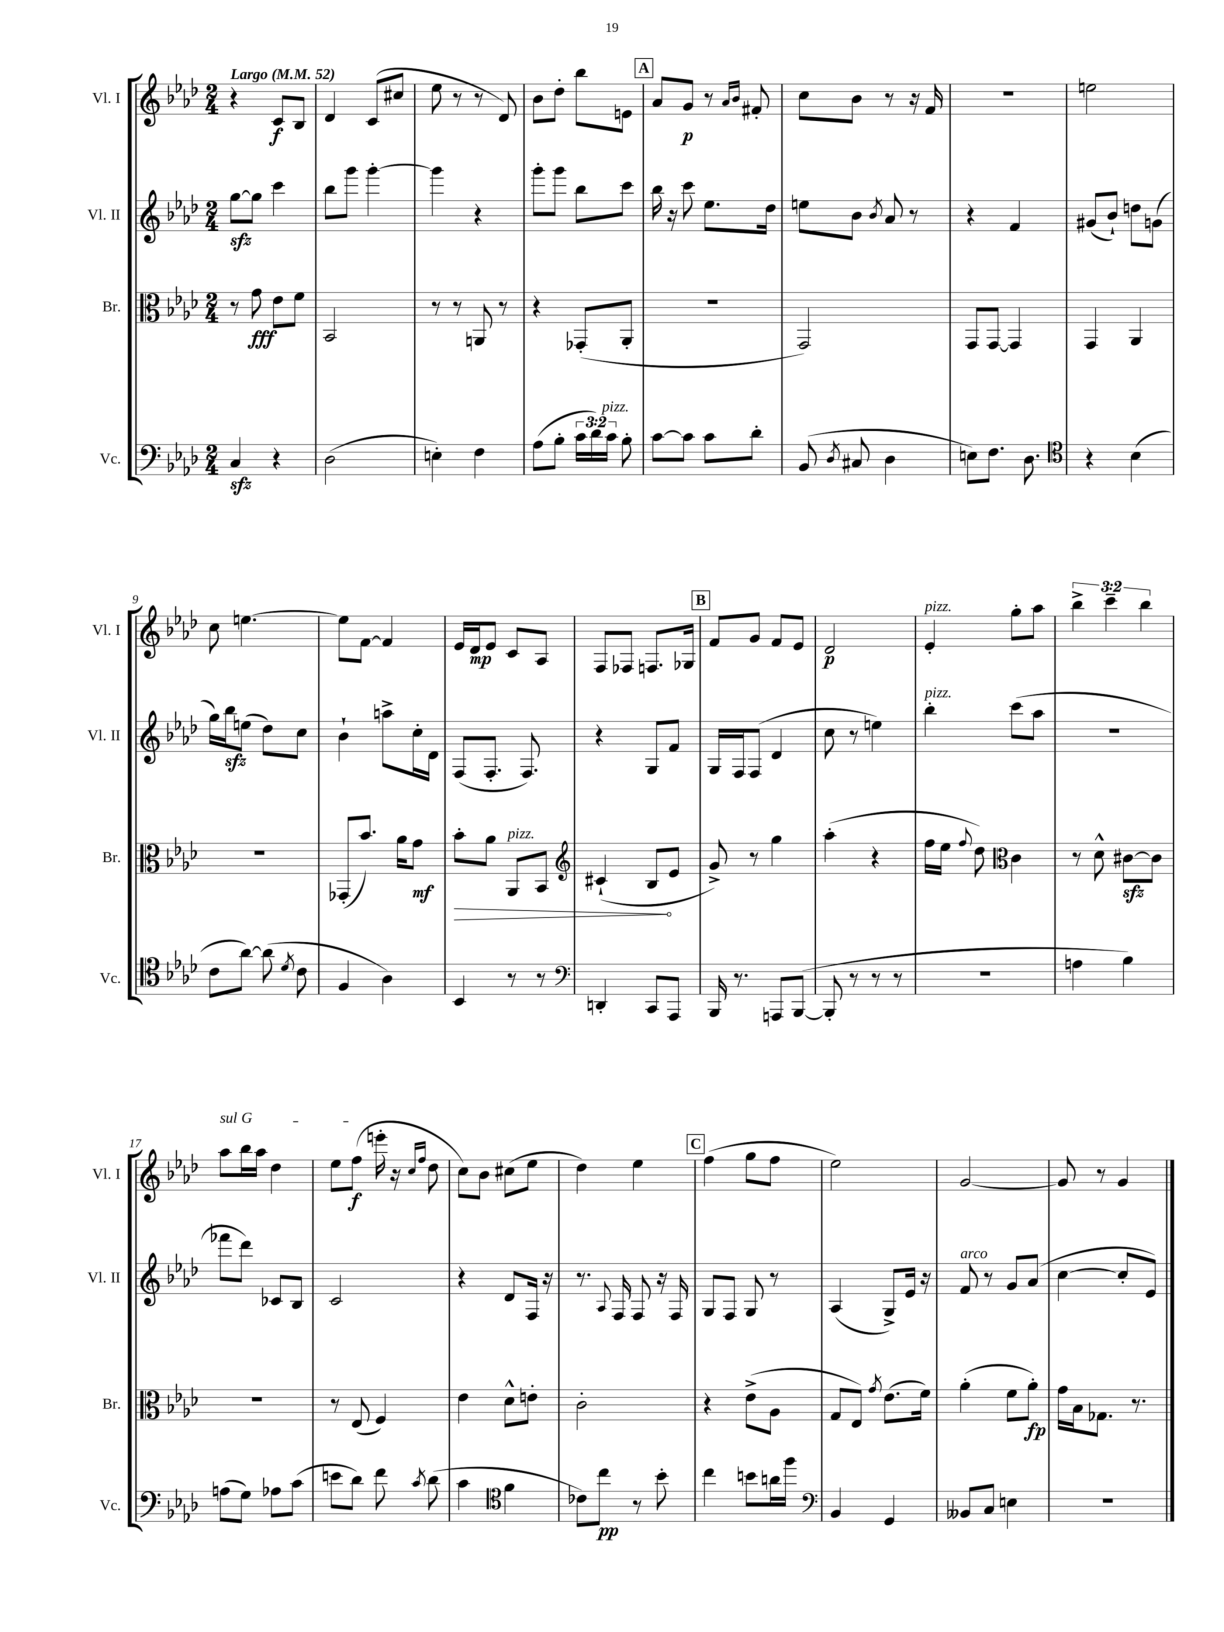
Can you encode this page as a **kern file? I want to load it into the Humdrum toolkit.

**kern	**dynam	**kern	**dynam	**kern	**kern	**dynam
*part4	*part4	*part3	*part3	*part2	*part1	*part1
*staff4	*staff4	*staff3	*staff3	*staff2	*staff1	*staff1
*I"Vc.	*	*I"Br.	*	*I"Vl. II	*I"Vl. I	*
*I'Vc.	*	*I'Br.	*	*I'Vl. II	*I'Vl. I	*
*clefF4	*	*clefC3	*	*clefG2	*clefG2	*
*k[b-e-a-d-]	*	*k[b-e-a-d-]	*	*k[b-e-a-d-]	*k[b-e-a-d-]	*
*M2/4	*	*M2/4	*	*M2/4	*M2/4	*
*MM52	*	*MM52	*	*MM52	*MM52	*
=1	=1	=1	=1	=1	=1	=1
!	!	!	!	!	!LO:TX:a:B:t=Largo	!
4Czz/	.	8r	.	[8ggzz\L	4r	.
.	.	8g\	fff	8gg\J]	.	.
4r	.	8e-\L	.	4ccc\	8c/L	f
.	.	8f\J	.	.	8B-/J	.
=2	=2	=2	=2	=2	=2	=2
(2D-\	.	2BB-/	.	8bb-\L	4d-/	.
.	.	.	.	8ggg\J	.	.
.	.	.	.	[4ggg'\	(8c/L	.
.	.	.	.	.	8cc#X/J	.
=3	=3	=3	=3	=3	=3	=3
4En'\)	.	8r	.	4ggg\]	8ee-\	.
.	.	8r	.	.	8r	.
4F\	.	8AAn/	.	4r	8r	.
.	.	8r	.	.	8d-/)	.
=4	=4	=4	=4	=4	=4	=4
(8A-\L	.	4r	.	8ggg'\L	8b-\L	.
8B-'\J	.	.	.	8ggg\J	8dd-'\J	.
24c\LL	.	(8GG-X'/L	.	8bb-\L	8bb-\L	.
24d-\)	.	.	.	.	.	.
!LO:TX:a:i:t=pizz.	!	!	!	!	!	!
24c\JJ	.	.	.	.	.	.
8B-'\	.	8AA-'/J	.	8ccc\J	8en\J	.
!!LO:REH:place=s1:t=A
=5	=5	=5	=5	=5	=5	=5
[8c\L	.	2r	.	16bb-\	8a-/L	.
.	.	.	.	16r	.	.
8c\J]	.	.	.	8ccc\	8g/J	p
8c\L	.	.	.	8.ee-\L	8r	.
.	.	.	.	.	16qqa-/LL	.
.	.	.	.	.	16qqb-/JJ	.
8d-'\J	.	.	.	.	8f#X'/	.
.	.	.	.	16dd-\Jk	.	.
=6	=6	=6	=6	=6	=6	=6
(8BB-/	.	2GG/)	.	8een\L	8cc\L	.
8qD-/	.	.	.	.	.	.
8C#X/	.	.	.	8b-\J	8b-\J	.
.	.	.	.	8qb-/	.	.
4D-\	.	.	.	8a-/	8r	.
.	.	.	.	8r	16r	.
.	.	.	.	.	16f/	.
=7	=7	=7	=7	=7	=7	=7
8En\L)	.	8GG/L	.	4r	2r	.
8.F\J	.	[8GG/J	.	.	.	.
.	.	4GG/]	.	4f/	.	.
8.D-\	.	.	.	.	.	.
=8	=8	=8	=8	=8	=8	=8
*clefC4	*	*	*	*	*	*
4r	.	4GG/	.	(8g#X/L	2een\	.
.	.	.	.	8b-`/J)	.	.
(4B-\	.	4AA-/	.	8ddn\L	.	.
.	.	.	.	(8gn\J	.	.
!!LO:LB:g=z
=9	=9	=9	=9	=9	=9	=9
8c\L	.	2r	.	16gg\LL)	8cc\	.
.	.	.	.	16bb-zz\J	.	.
[8a-\J)	.	.	.	(8een\J	[4.een\	.
(8a-\]	.	.	.	8dd-\L)	.	.
8qd-/	.	.	.	.	.	.
8c\	.	.	.	8cc\J	.	.
=10	=10	=10	=10	=10	=10	=10
4F/	.	(8GG-X'/L	.	4b-`\	8ee\L]	.
.	.	8.b-/J)	.	.	[8f\J	.
4A-\)	.	.	.	8aan^\L	4f/]	.
.	.	16a-\KL	.	.	.	.
.	.	8g\J	mf	16cc'\L	.	.
.	.	.	.	16d-\JJ	.	.
=11	=11	=11	=11	=11	=11	=11
!	!	!	!LO:HP:b	!	!	!
4BB-/	.	8b-'\L	>	(8F/L	16e-/LL	.
.	.	.	.	.	16d-/J	mp
.	.	8a-\J	.	8.F'/J	8e-/J	.
!	!	!LO:TX:a:i:t=pizz.	!	!	!	!
8r	.	8AA-/L	.	.	8c/L	.
.	.	.	.	8.F/)	.	.
8r	.	8BB-/J	.	.	8A-/J	.
=12	=12	=12	=12	=12	=12	=12
*clefF4	*	*clefG2	*	*	*	*
4DDn'/	.	(4c#X`/	.	4r	8F/L	.
.	.	.	.	.	8F-X/J	.
8CC/L	.	8B-/L	.	8G/L	8.Fn/L	.
8AAA-/J	.	8e-/J	]	8f/J	.	.
.	.	.	.	.	16G-X/Jk	.
!!LO:REH:place=s1:t=B
=13	=13	=13	=13	=13	=13	=13
16BBB-/	.	8g^/)	.	16G/LL	8f/L	.
8.r	.	.	.	16F/J	.	.
.	.	8r	.	(8F/J	8g/J	.
8AAAn/L	.	4gg\	.	4d-/	8f/L	.
([8BBB-/J	.	.	.	.	8e-/J	.
=14	=14	=14	=14	=14	=14	=14
8BBB-'/]	.	(4aa-'\	.	8cc\	2d-/	p
8r	.	.	.	8r	.	.
8r	.	4r	.	4een\)	.	.
8r	.	.	.	.	.	.
=15	=15	=15	=15	=15	=15	=15
!	!	!	!	!	!LO:TX:a:i:t=pizz.	!
!	!	!	!	!LO:TX:a:i:t=pizz.	!	!
2r	.	16ff\LL	.	4bb-'\	4e-'/	.
.	.	16ee-\JJ	.	.	.	.
.	.	8qqff/	.	.	.	.
.	.	8dd-\)	.	.	.	.
*	*	*clefC3	*	*	*	*
.	.	4c\	.	(8ccc\L	8gg'\L	.
.	.	.	.	8aa-\J	8aa-\J	.
=16	=16	=16	=16	=16	=16	=16
4An\	.	8r	.	2r	6bb-^\	.
.	.	8d-^^\	.	.	.	.
.	.	.	.	.	6ccc~\	.
4B-\)	.	[8c#Xzz\L	.	.	.	.
.	.	.	.	.	6bb-\	.
.	.	8c#\J]	.	.	.	.
!!LO:LB:g=z
=17	=17	=17	=17	=17	=17	=17
!	!	!	!	!	!LO:TX:a:i:t=sul G	!
(8An\L	.	2r	.	8fff-X\L	8aa-\L	.
8G\J)	.	.	.	8ddd-\J)	16bb-\L	.
.	.	.	.	.	16aa-\JJ	.
8A-X\L	.	.	.	8c-X/L	4dd-\	.
(8c\J	.	.	.	8B-/J	.	.
=18	=18	=18	=18	=18	=18	=18
8en\L	.	8r	.	2c/	8ee-\L	.
8d-\J)	.	(8E-/	.	.	(8ff\J	f
8f\	.	4F/)	.	.	16eeen'\	.
.	.	.	.	.	16r	.
.	.	.	.	.	16qqcc/LL	.
8qc/	.	.	.	.	16qqff/JJ	.
(8d-\	.	.	.	.	8dd-\	.
=19	=19	=19	=19	=19	=19	=19
4c\	.	4e-\	.	4r	8cc\L)	.
.	.	.	.	.	8b-\J	.
*clefC4	*	*	*	*	*	*
4f\	.	8d-^^\L	.	8d-/L	(8cc#X\L	.
.	.	8en'\J	.	16F/Jk	8ee-\J	.
.	.	.	.	16r	.	.
=20	=20	=20	=20	=20	=20	=20
8c-X\L)	.	2c'\	.	8.r	4dd-\)	.
8cc\J	pp	.	.	.	.	.
.	.	.	.	8qqA-/	.	.
.	.	.	.	16F/	.	.
8r	.	.	.	8F/	4ee-\	.
8b-'\	.	.	.	16r	.	.
.	.	.	.	16F/	.	.
!!LO:REH:place=s1:t=C
=21	=21	=21	=21	=21	=21	=21
4cc\	.	4r	.	8G/L	(4ff\	.
.	.	.	.	8F/J	.	.
8bn\L	.	(8e-^\L	.	8G/	8gg\L	.
16an\L	.	8A-\J	.	8r	8ff\J	.
16ff\JJ	.	.	.	.	.	.
=22	=22	=22	=22	=22	=22	=22
*clefF4	*	*	*	*	*	*
4BB-/	.	8G/L	.	(4A-/	2ee-\)	.
.	.	8E-/J)	.	.	.	.
.	.	8qg/	.	.	.	.
4GG/	.	(8.e-\L	.	8G^/L)	.	.
.	.	.	.	16e-/Jk	.	.
.	.	16f\Jk)	.	16r	.	.
=23	=23	=23	=23	=23	=23	=23
!	!	!	!	!LO:TX:a:i:t=arco	!	!
8BB--X/L	.	(4a-'\	.	8f/	[2g/	.
8C/J	.	.	.	8r	.	.
4En\	.	8f\L	.	8g/L	.	.
.	.	8a-'\J)	fp	(8a-/J	.	.
=24	=24	=24	=24	=24	=24	=24
2r	.	16g\LL	.	[4cc\	8g/]	.
.	.	16B-\J	.	.	.	.
.	.	8.G-X\J	.	.	8r	.
.	.	.	.	8cc'/L]	4g/	.
.	.	8.r	.	.	.	.
.	.	.	.	8e-/J)	.	.
==	==	==	==	==	==	==
*-	*-	*-	*-	*-	*-	*-
